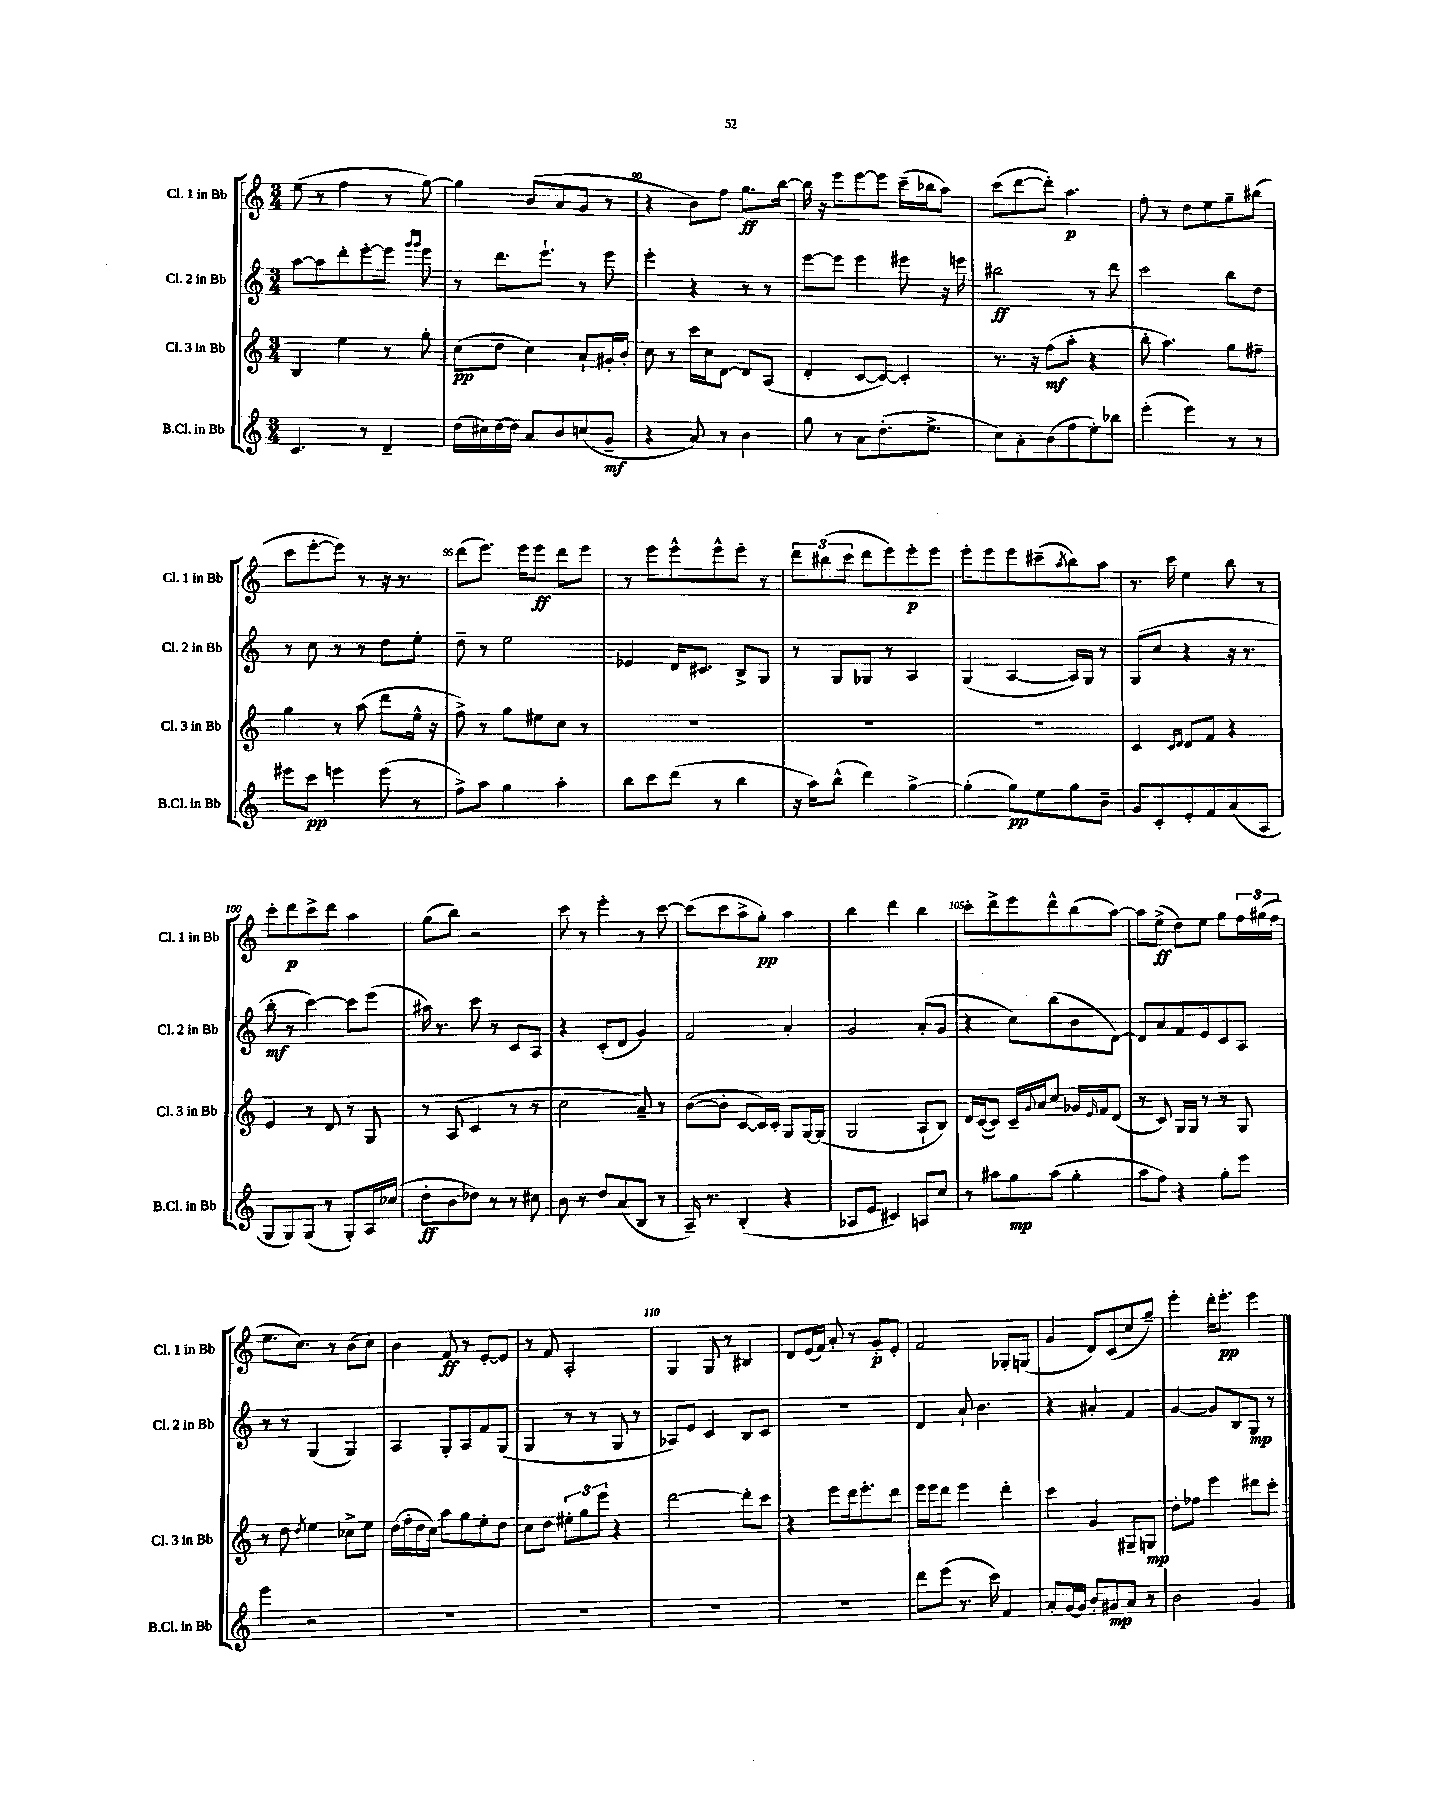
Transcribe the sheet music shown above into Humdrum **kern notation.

**kern	**kern	**kern	**kern
*staff4	*staff3	*staff2	*staff1
*clefG2	*clefG2	*clefG2	*clefG2
*k[]	*k[]	*k[]	*k[]
*M3/4	*M3/4	*M3/4	*M3/4
4.c	4B	[8aa	(8ee
.	.	8aa]	8r
.	4ee	8ddd'	4ff
8r	.	[8eee'	.
4d~	8r	8eee]	8r
.	.	16qqggg	.
.	.	16qqggg	.
.	8gg'	8eee	[8gg)
=	=	=	=
(16dd	(8cc	8r	4gg]
16cc#)	.	.	.
[16dd	8dd	8.ddd	.
16dd]	.	.	.
8a	4cc)	.	(8b
.	.	8.eee`	.
8b	.	.	8a
(8cc	8a`	8r	8g
8g~	16g#'	8eee	8r
.	16b'	.	.
=	=	=	=
4r	8cc	4eee'	4r
.	8r	.	.
8a)	16ccc	4r	8b)
.	16cc	.	.
8r	[8d	.	8ff
4b	8d]	8r	8.gg
.	(8A	8r	.
.	.	.	[16bb
=	=	=	=
8gg	4d'	[8eee	16bb]
.	.	.	16r
8r	.	8eee]	8eee
8a	[8c	4eee	[8eee
(8.dd'	8c_)	.	8eee]
.	4c']	8eee#	(16ccc~
8.ee^	.	.	16bb-
.	.	16r	8aa)
.	.	16eee	.
=	=	=	=
8cc)	8.r	2bb#	(8ccc
8a'	.	.	[8ddd
.	16r	.	.
(8b	(8ff	.	8ddd'])
8ff	8aa'	.	4.aa
8ee')	4r	8r	.
8bb-	.	8ddd	.
=	=	=	=
(4eee'	8bb'	2ccc	8ff'
.	4.aa)	.	8r
4eee)	.	.	8dd
.	.	.	8ee
8r	8gg	8bb	8gg~
8r	8ff#~	8dd	(8bb#
=	=	=	=
8eee#	4gg	8r	8ccc
8ccc	.	8cc	[8eee'
4eee	8r	8r	8eee])
.	(8aa	8r	8r
(8eee	8ddd	8dd	16r
.	.	.	8.r
8r	16ee^^	8ee'	.
.	16r	.	.
=	=	=	=
8ff^)	8ff^)	8dd~	(8ddd
8aa	8r	8r	8.eee)
4gg	8gg	2ee	.
.	.	.	16eee
.	8ee#	.	8eee
4aa'	8cc	.	8ddd
.	8r	.	8eee
=	=	=	=
8bb	2.r	4e-	8r
8ccc	.	.	8eee
(8ddd	.	16d	8eee^^
.	.	8.c#	.
8r	.	.	8eee^^
4bb	.	8B^	8eee'
.	.	8G	8r
=	=	=	=
16r	2.r	8r	12ddd
16aa)	.	.	.
.	.	.	(12bb#
(8bb^^	.	8G	.
.	.	.	12ccc
4ddd)	.	8G-	8ddd
.	.	8r	8eee)
[4gg^	.	4A	8eee'
.	.	.	8eee
=	=	=	=
(4gg']	2.r	(4G	8eee'
.	.	.	8eee
8gg)	.	[4A	8eee
8ee	.	.	(8ccc#~
.	.	.	8qaa
8gg	.	16A])	8bb)
.	.	16G	.
8b~	.	8r	8aa
=	=	=	=
8g	4c	(8G	8.r
8c'	.	8cc	.
.	.	.	16ccc
.	16qqc	.	.
.	16qqd	.	.
8e'	8d	4r	4ee
8f	8f	.	.
(8a	4r	16r	8bb
.	.	8.r	.
8A	.	.	8r
=	=	=	=
8G	4e	8bb'	8ccc'
8G)	.	8r	8ddd
(8G	8r	[4ccc)	8ccc^
8r	8d	.	8ddd
8G')	8r	8ccc]	4aa
16A	8G	(8eee	.
(16cc-	.	.	.
=	=	=	=
8dd'	8r	16aa#)	(8gg
.	.	8.r	.
8b	(8A	.	8bb)
8dd-)	4c	8ccc	2r
8r	.	8r	.
8r	8r	8c	.
8cc#	8r	8A	.
=	=	=	=
8b	2cc	4r	8ccc
8r	.	.	8r
8dd	.	(8c'	4eee'
(8a	.	8d	.
8B	8a~)	4g)	8r
8r	8r	.	[8ccc
=	=	=	=
16A~)	([8b	2f	(8ccc]
8.r	.	.	.
.	8b']	.	8ccc
(4B'	[8c	.	8aa^
.	16c])	.	8gg')
.	16c'	.	.
4r	8G	4a'	4aa
.	[16G	.	.
.	(16G]	.	.
=	=	=	=
8A-	2G	2g	4bb
8e	.	.	.
4c#)	.	.	4ddd
8A	8A`	(8a'	4bb
8cc	8B)	8g	.
=	=	=	=
8r	16d	4r	8ccc'
.	([16c	.	.
8aa#	8c])	.	8ddd^
8gg	16c~	8cc)	8eee
.	8qqg	.	.
.	16a	.	.
(8aa#	8cc	(8bb	8ddd^^
4gg'	16g-	8b	(8bb
.	16qqe	.	.
.	16f	.	.
.	(8d	[8d)	[8aa)
=	=	=	=
8aa	8r	8d]	8aa]
8ff)	8c)	8a	(8ee^
4r	16G	8f	8dd)
.	16G	.	.
.	8r	8e	8ee
8gg'	8r	8c	8gg
8eee	8G	8A	24ff
.	.	.	(24gg#
.	.	.	24ff
=	=	=	=
4eee	8r	8r	8.ee
.	8dd	8r	.
.	.	.	8.cc)
.	8qdd	.	.
2r	4ee	(4G	.
.	.	.	8r
.	8cc-^	4G)	(8b
.	8ee	.	8cc)
=	=	=	=
2.r	(16dd	4A	4b
.	16ff'	.	.
.	16dd	.	.
.	16cc)	.	.
.	8aa	8G'	8f
.	8gg	8A	8r
.	8ee'	8f	[8e'
.	8dd	(8G	8e]
=	=	=	=
2.r	8cc	4G	8r
.	8dd	.	8f
.	12ee#'	8r	2A'
.	12gg	.	.
.	.	8r	.
.	12eee	.	.
.	4r	8G	.
.	.	8r	.
=	=	=	=
2.r	[2ddd	8A-)	4G
.	.	8e	.
.	.	4c	8G
.	.	.	8r
.	8ddd']	8B	4B#
.	8ccc	8c	.
=	=	=	=
2.r	4r	2.r	8d
.	.	.	(16e
.	.	.	16f)
.	8eee	.	8a'
.	16ddd	.	8r
.	8.eee'	.	.
.	.	.	8g'
.	8ddd	.	8e'
=	=	=	=
8ddd	16eee	4d	2f
.	16eee	.	.
(8eee	8ddd	.	.
8.r	4eee	8a`	.
.	.	4.b	.
16ccc)	.	.	.
4f	4ddd'	.	8G-'
.	.	.	(8G
=	=	=	=
8a'	4ccc	4r	4g
[16g	.	.	.
16g]	.	.	.
8b'	4g	4a#'	8d)
8g#	.	.	(8c
8a	8G#~	4f	8cc
8r	8G	.	8gg~)
=	=	=	=
2b	8dd'	[4g	4eee'
.	8ff-	.	.
.	4eee	8g]	16ddd'
.	.	.	8.eee'
.	.	8B	.
4g	8ddd#	8G	4eee
.	8ccc'	8r	.
==	==	==	==
*-	*-	*-	*-
